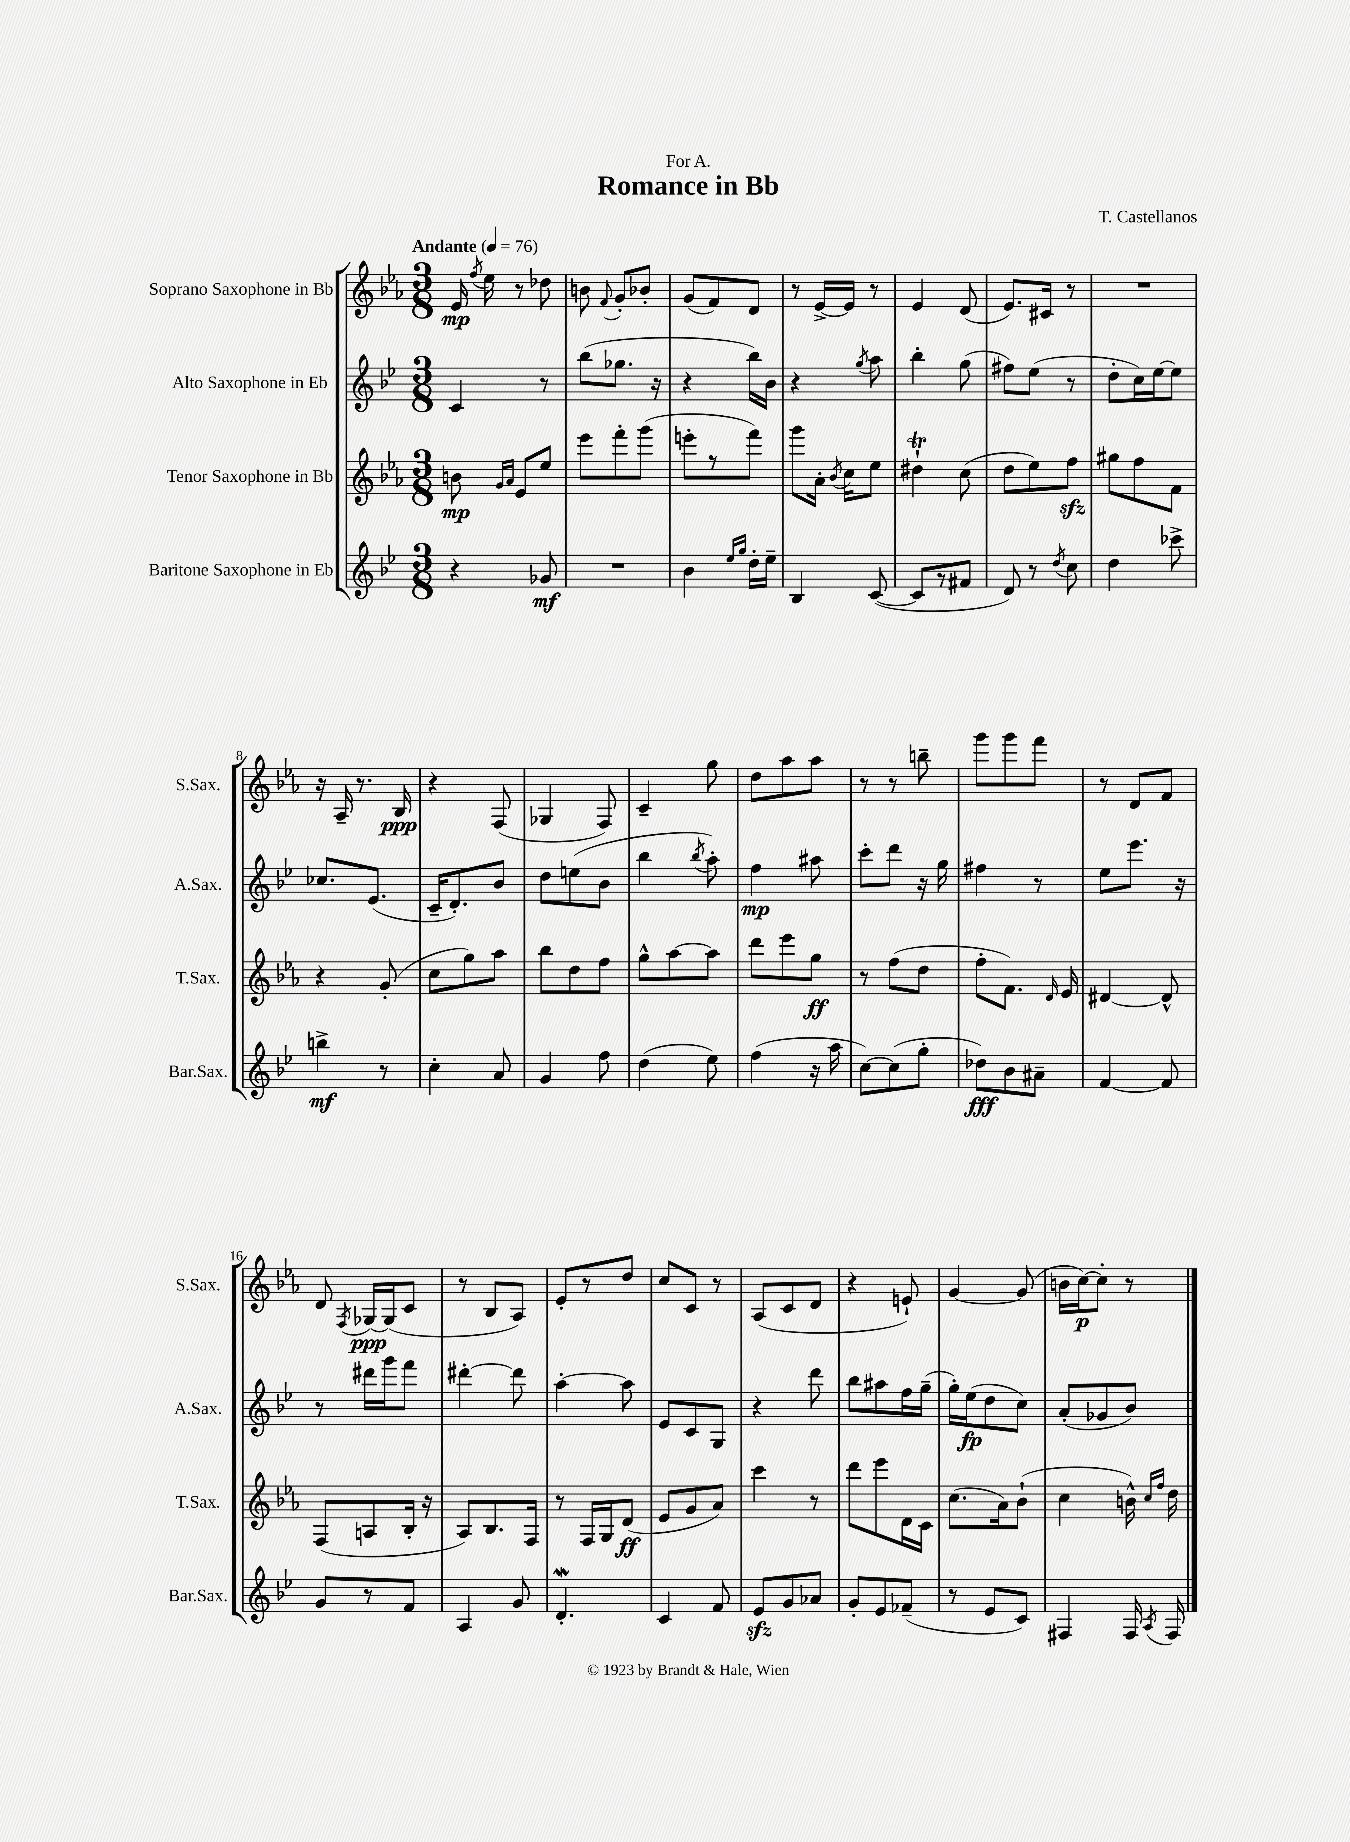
\header { title = "Romance in Bb" composer = "T. Castellanos" dedication = "For A." }
<<
\new StaffGroup <<
\new Staff = "s0" \with { instrumentName = "Soprano Saxophone in Bb" shortInstrumentName = "S.Sax." } {
    \clef treble \key ees \major \numericTimeSignature \time 3/8 \tempo "Andante" 4 = 76
    \autoBeamOff ees'16\mp \acciaccatura { f''8 } ees''16 r8 des''8 |
    b'8 \appoggiatura { f'8 } g'8[-. bes'8]-. |
    g'8[( f'8) d'8] |
    r8 ees'16[~-> ees'16] r8 |
    ees'4 d'8( |
    ees'8.[) cis'16] r8 |
    R4. |
    r16 aes16-- r8. bes16\ppp |
    r4 f8( |
    ges4 f8) |
    c'4-- g''8 |
    d''8[ aes''8 aes''8] |
    r8 r8 b''8-- |
    g'''8[ g'''8 f'''8] |
    r8 d'8[ f'8] |
    d'8 \acciaccatura { f8 } ges16[~\ppp ges16( c'8] |
    r8 bes8[ aes8]) |
    ees'8[-. r8 d''8] |
    c''8[ c'8] r8 |
    aes8[( c'8 d'8] |
    r4 e'8-!) |
    g'4~ g'8( |
    b'16[ c''16~\p) c''8]-. r8 \bar "|." |
}
\new Staff = "s1" \with { instrumentName = "Alto Saxophone in Eb" shortInstrumentName = "A.Sax." } {
    \clef treble \key bes \major \numericTimeSignature \time 3/8
    \autoBeamOff c'4 r8 |
    bes''8[( ges''8.] r16 |
    r4 bes''16[) bes'16] |
    r4 \acciaccatura { g''8 } a''8 |
    bes''4-. g''8( |
    fis''8[) ees''8]( r8 |
    d''8[-. c''16) ees''16~ ees''8] |
    ces''8.[ ees'8.]( |
    c'16[-- d'8.-.) bes'8] |
    d''8[ e''8( bes'8] |
    bes''4 \acciaccatura { bes''8 } a''8-.) |
    f''4\mp ais''8 |
    c'''8[-. d'''8] r16 g''16 |
    fis''4 r8 |
    ees''8[ ees'''8.] r16 |
    r8 dis'''16[ g'''16 f'''8] |
    dis'''4~-. dis'''8 |
    a''4~-. a''8 |
    ees'8[ c'8 g8] |
    r4 d'''8 |
    bes''8[ ais''8 f''16 g''16]--( |
    g''16[-.) ees''16\fp( d''8 c''8]) |
    a'8[-.( ges'8 bes'8]) \bar "|." |
}
\new Staff = "s2" \with { instrumentName = "Tenor Saxophone in Bb" shortInstrumentName = "T.Sax." } {
    \clef treble \key ees \major \numericTimeSignature \time 3/8
    \autoBeamOff b'8\mp \grace { g'16[ aes'16] } ees'8[ ees''8] |
    ees'''8[ f'''8-. g'''8]( |
    e'''8[-. r8 f'''8]) |
    g'''8[ aes'16]-. \acciaccatura { bes'8 } c''16[ ees''8] |
    dis''4-!\trill c''8( |
    d''8[ ees''8) f''8]\sfz |
    gis''8[ f''8 f'8] |
    r4 g'8-.( |
    c''8[ g''8) aes''8] |
    bes''8[ d''8 f''8] |
    g''8[-^ aes''8~ aes''8] |
    d'''8[ ees'''8 g''8]\ff |
    r8 f''8[( d''8] |
    f''8[-. f'8.]) \grace { d'16 } ees'16 |
    dis'4~ dis'8-^ |
    f8[( a8 bes16]-. r16 |
    aes8[) bes8. f16] |
    r8 f16[ g16 d'8]\ff( |
    ees'8[ g'8 aes'8]) |
    c'''4 r8 |
    d'''8[ ees'''8 d'16 c'16] |
    c''8.[( aes'16) bes'8]-!( |
    c''4 b'16-^) \grace { c''16[ f''16] } d''16 \bar "|." |
}
\new Staff = "s3" \with { instrumentName = "Baritone Saxophone in Eb" shortInstrumentName = "Bar.Sax." } {
    \clef treble \key bes \major \numericTimeSignature \time 3/8
    \autoBeamOff r4 ges'8\mf |
    R4. |
    bes'4 \grace { ees''16[ g''16] } d''16[-. ees''16]-- |
    bes4 c'8~( |
    c'8[ r8 fis'8] |
    d'8) r8 \acciaccatura { d''8 } c''8 |
    d''4 ces'''8-> |
    b''4->\mf r8 |
    c''4-. a'8 |
    g'4 f''8 |
    d''4( ees''8) |
    f''4( r16 a''16 |
    c''8[~) c''8( g''8]-. |
    des''8[\fff) bes'8 ais'8]-- |
    f'4~ f'8 |
    g'8[ r8 f'8] |
    a4 g'8 |
    d'4.-.\mordent |
    c'4 f'8 |
    ees'8[\sfz g'8 aes'8] |
    g'8[-. ees'8 fes'8]--( |
    r8 ees'8[ c'8]) |
    fis4 fis16 \acciaccatura { a8 } fis16 \bar "|." |
}
>>
>>
